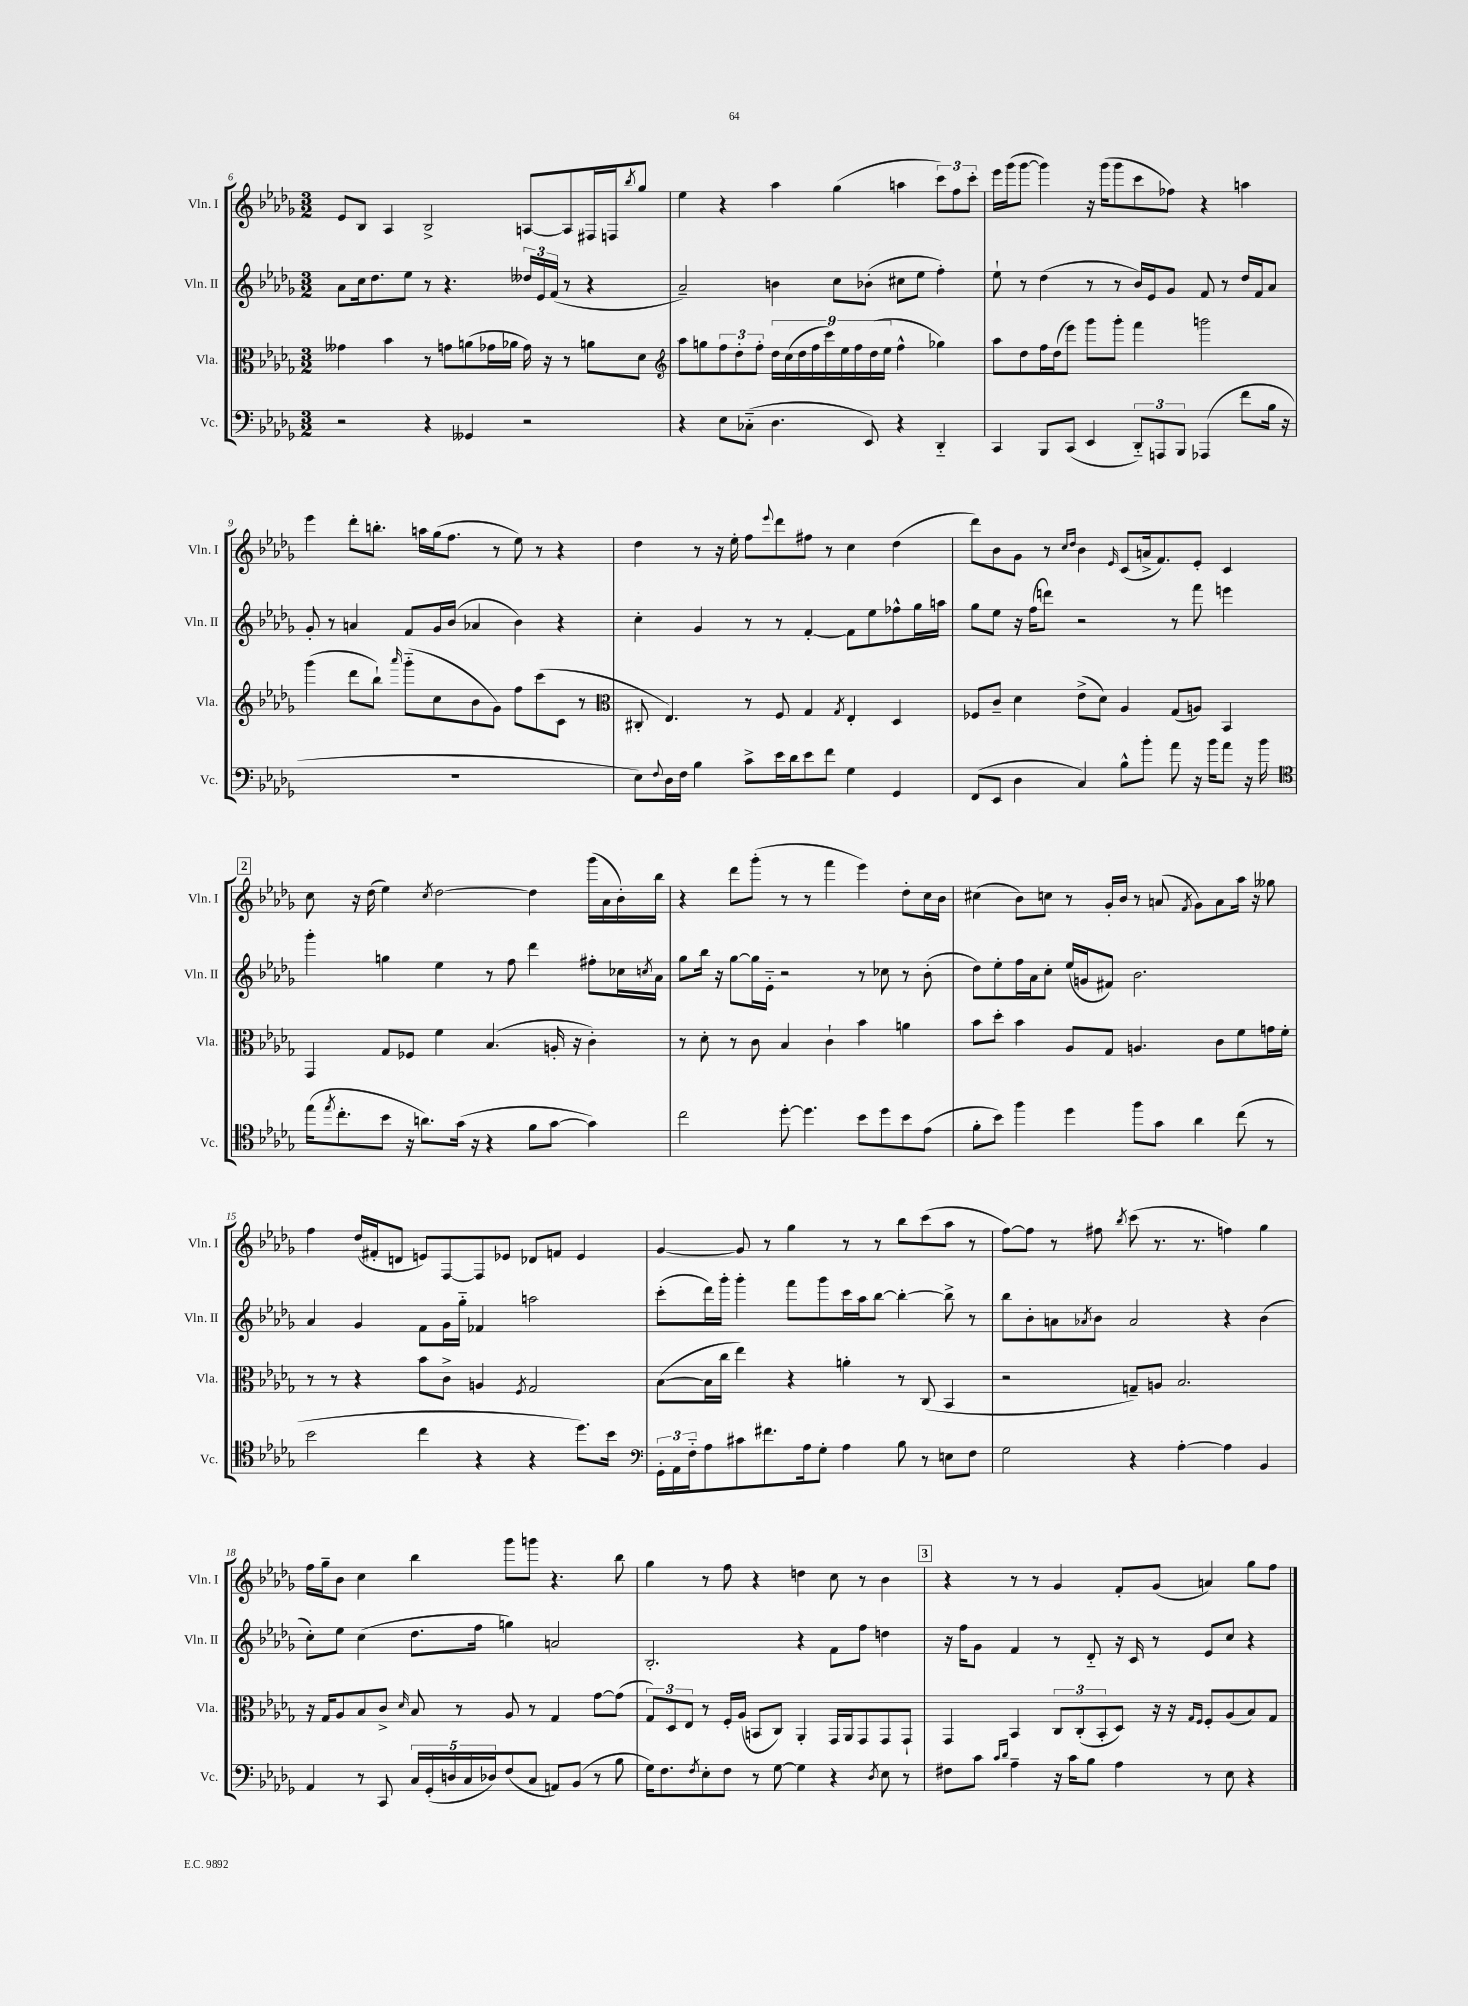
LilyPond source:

<<
\new StaffGroup <<
\new Staff = "s0" \with { instrumentName = "Vln. I" shortInstrumentName = "Vln. I" } {
    \clef treble \key des \major \numericTimeSignature \time 3/2
    ees'8 bes8 aes4 bes2-> a8~ a8 fis16 f16 \acciaccatura { bes''8 } ges''8 |
    ees''4 r4 aes''4 ges''4( a''4 \tuplet 3/2 { c'''8) f''8 c'''8-. } |
    ees'''16 ges'''16( ges'''8~ ges'''4) r16 ges'''16( ges'''8 c'''8 fes''8) r4 a''4 |
    ees'''4 des'''8-. b''8.-. a''16 ges''16( f''8. r8 ees''8) r8 r4 |
    des''4 r8 r16 ees''16-. f''8 \appoggiatura { ees'''8 } des'''8 fis''8 r8 c''4 des''4( |
    des'''8) bes'8 ges'8 r8 \grace { c''16 des''16 } bes'4 \grace { ees'16 } c'8( a'16-> f'8.) ees'8-. c'4 |
    \mark \markup { \box "2" } c''8 r16 des''16( ees''4) \acciaccatura { c''8 } des''2~ des''4 ges'''16( aes'16 bes'16-.) bes''16 |
    r4 des'''8 ges'''8-.( r8 r8 f'''4 ees'''4) des''8-. c''16 bes'16 |
    cis''4( bes'8) c''8 r8 ges'16-. bes'16 r8 a'8( \acciaccatura { f'8 } ges'8) a'8 aes''16 r16 geses''8 |
    f''4 des''16( fis'16-. d'8 e'8) f8~ f8 ees'8 des'8 f'8 ees'4 |
    ges'4~ ges'8 r8 ges''4 r8 r8 bes''8 c'''8( aes''8 r8 |
    f''8~) f''8 r8 fis''8 \acciaccatura { bes''8 } c'''8( r8. r8. f''4) ges''4 |
    f''16 ges''16-- bes'8 c''4 bes''4 ges'''8 g'''8 r4. bes''8 |
    ges''4 r8 f''8 r4 d''4 c''8 r8 bes'4 |
    \mark \markup { \box "3" } r4 r8 r8 ges'4 f'8-. ges'8( a'4) ges''8 f''8 \bar "|." |
}
\new Staff = "s1" \with { instrumentName = "Vln. II" shortInstrumentName = "Vln. II" } {
    \clef treble \key des \major \numericTimeSignature \time 3/2
    aes'8 c''16 des''8. ees''8 r8 r4. \tuplet 3/2 { deses''16 ees'16 f'16( } r8 r4 |
    aes'2--) b'4 c''8 bes'8-.( cis''8 ees''8 f''4-.) |
    ees''8-! r8 des''4( r8 r8 bes'16) ees'16 ges'8 f'8 r8 des''16 f'16 aes'8 |
    ges'8-. r8 a'4 f'8 ges'16 bes'16( aes'4 bes'4) r4 |
    c''4-. ges'4 r8 r8 f'4~-. f'8 ees''8 fes''8-^ ges''16 a''16 |
    ges''8 ees''8 r16 f''16( d'''8) r2 r8 f'''8 e'''4 |
    \mark \markup { \box "2" } ges'''4-. g''4 ees''4 r8 f''8 des'''4 fis''8-. ces''16 \acciaccatura { c''8 } aes'16 |
    ges''8 bes''16 r16 ges''8~ ges''16 ees'16-_ r2 r8 ces''8 r8 bes'8-.( |
    des''8) ees''8-. f''16 aes'16 c''8-. ees''16( g'16 fis'8) bes'2. |
    aes'4 ges'4 f'8 ges'16 ges''16-_ fes'4 a''2 |
    c'''8-.( des'''16) ges'''16-. ges'''4-. f'''8 ges'''8 c'''16 aes''16 bes''8~ bes''4~-. bes''8-> r8 |
    bes''8 bes'8-. a'8 \acciaccatura { aes'8 } bes'8 aes'2 r4 bes'4( |
    c''8-.) ees''8 c''4( des''8. f''16 g''4) a'2 |
    bes2.-. r4 f'8 f''8 d''4 |
    \mark \markup { \box "3" } r16 f''16 ges'8 f'4 r8 des'8-_ r16 c'16 r8 ees'8 c''8 r4 \bar "|." |
}
\new Staff = "s2" \with { instrumentName = "Vla." shortInstrumentName = "Vla." } {
    \clef alto \key des \major \numericTimeSignature \time 3/2
    geses'4 bes'4 r8 g'8 a'8( ges'16 aes'16 ges'16) r16 r8 a'8 des'8 |
    \clef treble aes''8 g''8 \tuplet 3/2 { f''8 des''8-. f''8-. } \tuplet 9/8 { des''16 c''16( des''16 f''16 c'''16) ees''16 f''16 des''16( ees''16 } f''4-^ ges''4) |
    aes''8 des''8 f''16 des''16( ees'''8) ges'''8 ges'''8-. f'''4 g'''2 |
    ges'''4( des'''8 bes''8-!) \grace { aes'''16 } ges'''8-_( c''8 bes'8 ges'8) f''8 c'''8( c'8 r8 |
    \clef alto cis8-. ees4.) r8 f8 ges4 \acciaccatura { ges8 } ees4-. des4 |
    fes8 c'8-- des'4 ees'8->( des'8) aes4 ges8( a8) bes,4 |
    \mark \markup { \box "2" } ges,4 ges8 fes8 f'4 bes4.( a16-. r16 c'4-.) |
    r8 des'8-. r8 c'8 bes4 c'4-! bes'4 a'4 |
    bes'8 des''8-. bes'4 aes8 ges8 a4. c'8 f'8 g'16 f'16-. |
    r8 r8 r4 bes'8 c'8-> a4 \acciaccatura { f8 } ges2 |
    bes8~( bes16 c''16 ees''4) r4 a'4-. r8 c8( bes,4 |
    r2 g8--) a8 bes2. |
    r16 ges16 aes8 bes8 c'8-> \grace { des'16 } bes8 r8 aes8 r8 ges4 ges'8~ ges'8( |
    \tuplet 3/2 { ges8) des8 ees8 } r8 f16-. aes16( b,8 c8) aes,4-. ges,16 aes,16 ges,8 ges,8 ges,8-! |
    \mark \markup { \box "3" } ges,4 bes,4 \tuplet 3/2 { c8 c8-.( bes,8-. } des8) r16 r16 \grace { ges16 f16 } f8-. aes8( bes8) ges8 \bar "|." |
}
\new Staff = "s3" \with { instrumentName = "Vc." shortInstrumentName = "Vc." } {
    \clef bass \key des \major \numericTimeSignature \time 3/2
    r2 r4 geses,4 r2 |
    r4 ees8 ces8-_( des4. ees,8) r4 des,4-_ |
    c,4 bes,,8 c,8( ees,4 \tuplet 3/2 { des,8-_) a,,8 bes,,8 } aes,,4( f'8 bes16 r16 |
    R1. |
    ees8) \appoggiatura { f8 } des16 f16 bes4 c'8-> ees'16 des'16 ees'8 f'8 ges4 ges,4 |
    f,8( ees,8 des4 c4) bes8-^ bes'8-. aes'8 r16 bes'16 aes'8 r16 bes'16 |
    \mark \markup { \box "2" } \clef tenor ees''16( \acciaccatura { ees''8 } c''8.-. bes'8 r16 a'8.) ges'16( r16 r4 f'8 ges'8~ ges'4) |
    c''2 des''8~-. des''4. bes'8 des''8 bes'8 ees'8( |
    f'8-. bes'8) f''4 des''4 f''8 ges'8 aes'4 c''8( r8 |
    bes'2 c''4 r4 r4 des''8.) bes'16 |
    \clef bass \tuplet 3/2 { ges,16-. aes,16 f16-_ } aes8 cis'8 fis'8. aes16 ges8-. aes4 bes8 r8 e8 f8 |
    ges2 r4 aes4~-. aes4 bes,4 |
    aes,4 r8 c,8 \tuplet 5/4 { c16 ges,16-.( d16 c16 des16) } f8( c8 a,8) bes,8( r8 bes8 |
    ges16) f8. \acciaccatura { f8 } ees8-. f8 r8 ges8~ ges4 r4 \acciaccatura { des8 } ees8 r8 |
    \mark \markup { \box "3" } fis8 c'8 \grace { c'16 des'16 } aes4-- r16 c'16 bes8 aes4 r8 ees8 r4 \bar "|." |
}
>>
>>
\layout { \context { \Score currentBarNumber = #6 } }
